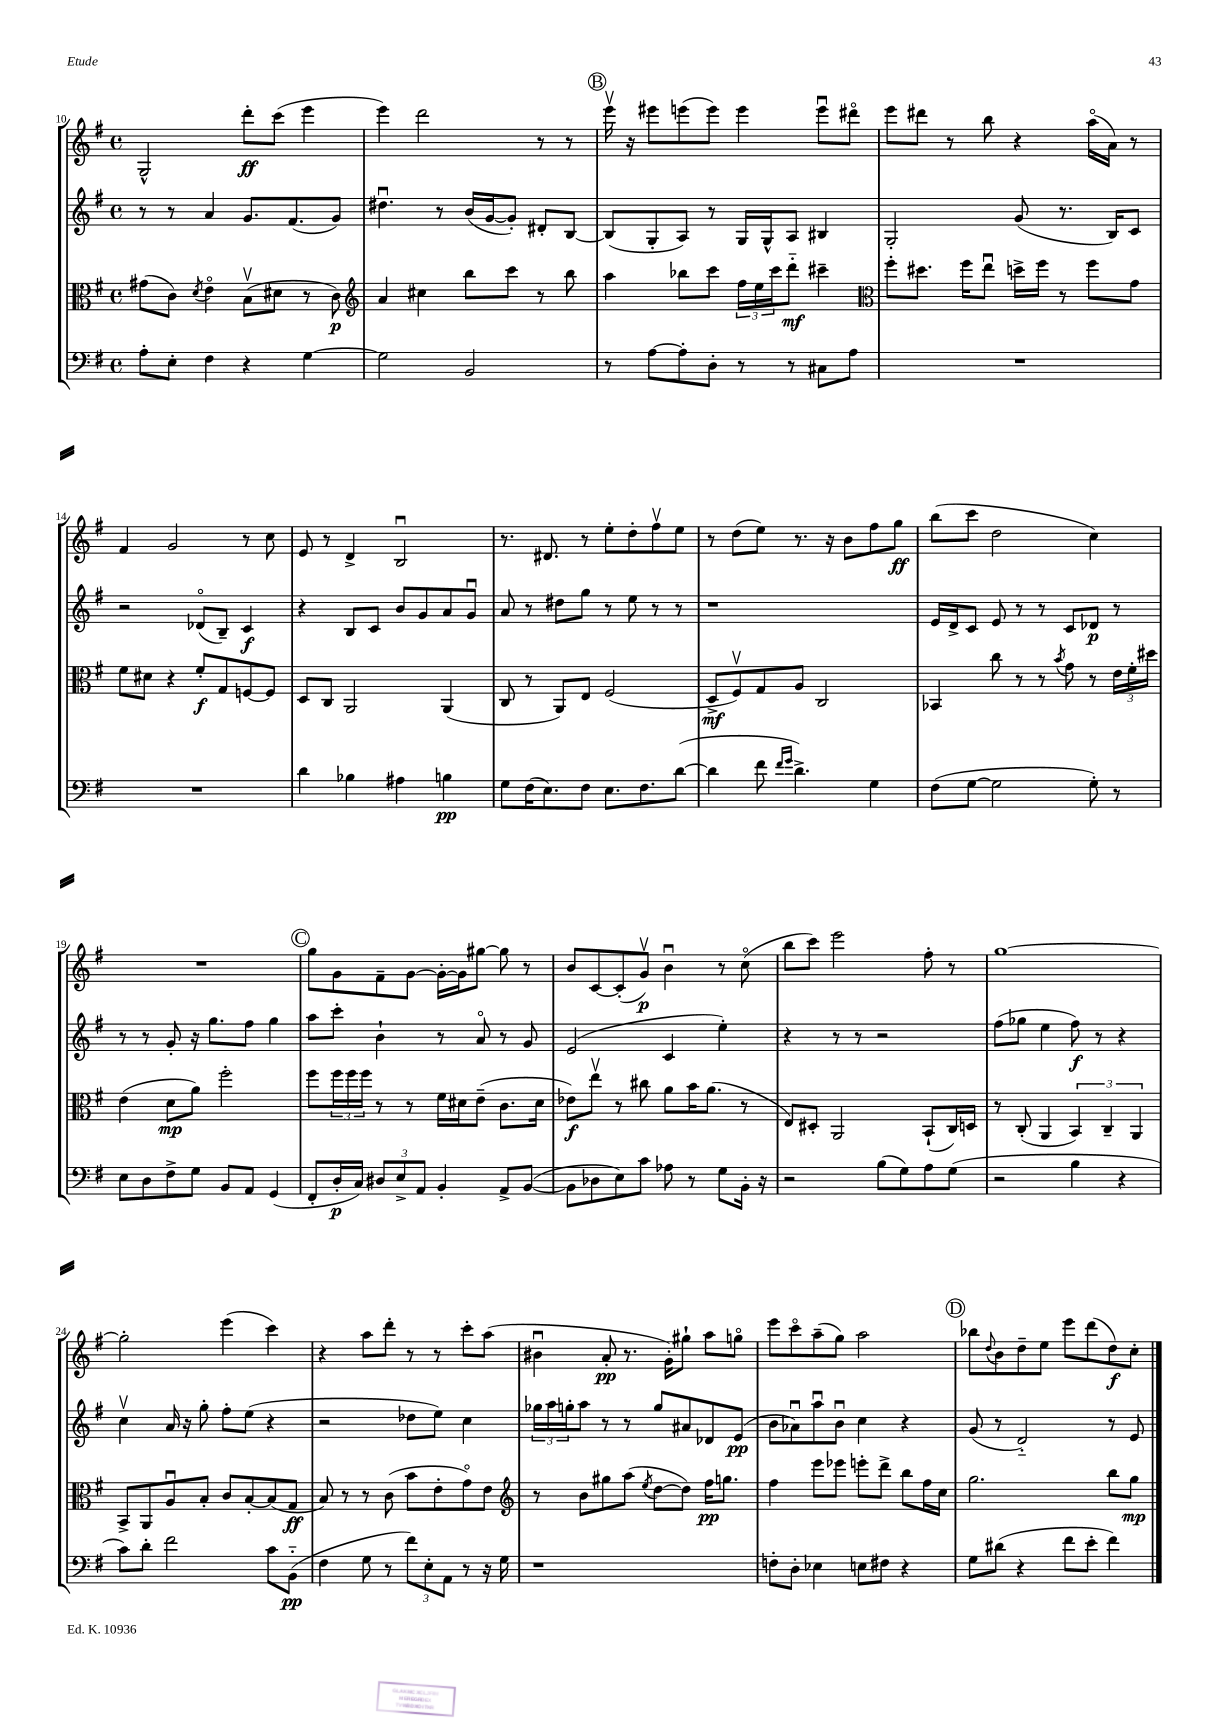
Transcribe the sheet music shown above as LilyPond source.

<<
\new StaffGroup <<
\new Staff = "s0" {
    \clef treble \key g \major \defaultTimeSignature \time 4/4
    g2-^ d'''8-.\ff c'''8( e'''4 |
    e'''4) d'''2 r8 r8 |
    \mark \markup { \circle "B" } e'''16\upbow r16 eis'''8 e'''8( e'''8) e'''4 e'''8\downbow dis'''8\flageolet |
    e'''8 dis'''8 r8 b''8 r4 a''16\flageolet( a'16) r8 |
    fis'4 g'2 r8 c''8 |
    e'8 r8 d'4-> b2\downbow |
    r8. dis'8. r8 e''8-. d''8-. fis''8\upbow e''8 |
    r8 d''8( e''8) r8. r16 b'8 fis''8 g''8\ff |
    b''8( c'''8 d''2 c''4) |
    R1 |
    \mark \markup { \circle "C" } g''8 g'8 fis'8-- g'8~ g'16~-. g'16 gis''8~ gis''8 r8 |
    b'8 c'8~ c'8-.( g'8\upbow\p) b'4\downbow r8 c''8\flageolet( |
    b''8 c'''8) e'''2 fis''8-. r8 |
    g''1~ |
    g''2-. e'''4( c'''4) |
    r4 a''8 d'''8-. r8 r8 c'''8-. a''8( |
    bis'4\downbow a'8-.\pp r8. g'16-.) gis''8-! a''8 g''8\flageolet |
    e'''8 c'''8\flageolet a''8--( g''8) a''2 |
    \mark \markup { \circle "D" } bes''8 \appoggiatura { d''8 } b'8 d''8-- e''8 e'''8 d'''8( d''8\f) c''8-. \bar "|." |
}
\new Staff = "s1" {
    \clef treble \key g \major \defaultTimeSignature \time 4/4
    r8 r8 a'4 g'8. fis'8.( g'8) |
    dis''4.\downbow r8 b'16( g'16~ g'8-.) dis'8-. b8~ |
    \mark \markup { \circle "B" } b8( g8-. a8) r8 g16 g16-^ a8 bis4 |
    g2-. g'8( r8. b16) c'8 |
    r2 des'8\flageolet( b8--) c'4\f |
    r4 b8 c'8 b'8 g'8 a'8 g'8\downbow |
    a'8 r8 dis''8 g''8 r8 e''8 r8 r8 |
    r1 |
    e'16 d'16-> c'8 e'8 r8 r8 c'8 des'8\p r8 |
    r8 r8 g'8-. r16 g''8. fis''8 g''4 |
    \mark \markup { \circle "C" } a''8 c'''8-. b'4-! r8 a'8\flageolet r8 g'8 |
    e'2( c'4 e''4-.) |
    r4 r8 r8 r2 |
    fis''8( ges''8 e''4 fis''8\f) r8 r4 |
    c''4\upbow a'16 r16 g''8-. fis''8-. e''8( r4 |
    r2 des''8 e''8) c''4 |
    \tuplet 3/2 { ges''16 a''16 g''16-. } a''8 r8 r8 g''8 ais'8 des'8 e'8\pp( |
    b'8 aes'8\downbow) a''8\downbow b'8\downbow c''4 r4 |
    \mark \markup { \circle "D" } g'8( r8 d'2-_) r8 e'8 \bar "|." |
}
\new Staff = "s2" {
    \clef alto \key g \major \defaultTimeSignature \time 4/4
    gis'8( c'8) \acciaccatura { d'8 } e'4\flageolet b8\upbow( dis'8 r8 c'8\p) |
    \clef treble a'4 cis''4 b''8 c'''8 r8 b''8 |
    \mark \markup { \circle "B" } a''4 bes''8 c'''8 \tuplet 3/2 { fis''16 e''16 c'''16 } d'''8-_\mf cis'''4-- |
    \clef alto fis''8-. dis''8. fis''16 e''8\downbow d''16-> fis''16 r8 fis''8 g'8 |
    fis'8 dis'8 r4 fis'8-.\f g8 f8~ f8 |
    d8 c8 a,2 a,4( |
    c8 r8 a,8) e8 fis2( |
    d8->\mf fis8\upbow) g8 a8 c2 |
    bes,4 c''8 r8 r8 \acciaccatura { b'8 } g'8 r8 \tuplet 3/2 { e'16 fis'16-. dis''16 } |
    e'4( d'8\mp a'8) fis''2-. |
    \mark \markup { \circle "C" } fis''8 \tuplet 3/2 { fis''16 fis''16 fis''16 } r8 r8 fis'16 dis'16 e'8--( c'8. dis'16 |
    ees'8\f) e''8\upbow r8 cis''8 a'8 b'16 a'8.( r8 |
    e8) dis8-. a,2 b,8-!( c16) d16 |
    r8 c8-.( a,4 \tuplet 3/2 { b,4) c4-- a,4 } |
    b,8-> a,8 a8\downbow b8-. c'8 b8~-. b8( g8\ff |
    b8) r8 r8 c'8( b'8 e'8-. g'8\flageolet) e'8 |
    \clef treble r8 b'8 gis''8 a''8( \acciaccatura { e''8 } d''8~ d''8) fis''16\pp g''8. |
    fis''4 e'''8 ees'''8 e'''8-. d'''8-> b''8 fis''16 c''16 |
    \mark \markup { \circle "D" } g''2. b''8 g''8\mp \bar "|." |
}
\new Staff = "s3" {
    \clef bass \key g \major \defaultTimeSignature \time 4/4
    a8-. e8-. fis4 r4 g4~ |
    g2 b,2 |
    \mark \markup { \circle "B" } r8 a8~ a8-. d8-. r8 r8 cis8 a8 |
    R1 |
    R1 |
    d'4 bes4 ais4 b4\pp |
    g8 fis16( e8.) fis8 e8. fis8. d'8~( |
    d'4 fis'8 \grace { fis'16 g'16 } d'4.->) g4 |
    fis8( g8~ g2 g8-.) r8 |
    e8 d8 fis8-> g8 b,8 a,8 g,4( |
    \mark \markup { \circle "C" } fis,8-. d16-.\p c16) \tuplet 3/2 { dis8 e8-> a,8 } b,4-. a,8-> b,8~( |
    b,8 des8 e8) c'8 aes8 r8 g8 b,16-. r16 |
    r2 b8( g8) a8 g8( |
    r2 b4 r4 |
    c'8) d'8-. fis'2 c'8 b,8-_\pp( |
    fis4 g8 r8 \tuplet 3/2 { fis'8) e8-. a,8 } r8 r16 g16 |
    r1 |
    f8-. d8-. ees4 e8 fis8 r4 |
    \mark \markup { \circle "D" } g8 dis'8( r4 fis'8 e'8-. fis'4) \bar "|." |
}
>>
>>
\layout { \context { \Score currentBarNumber = #10 } }
